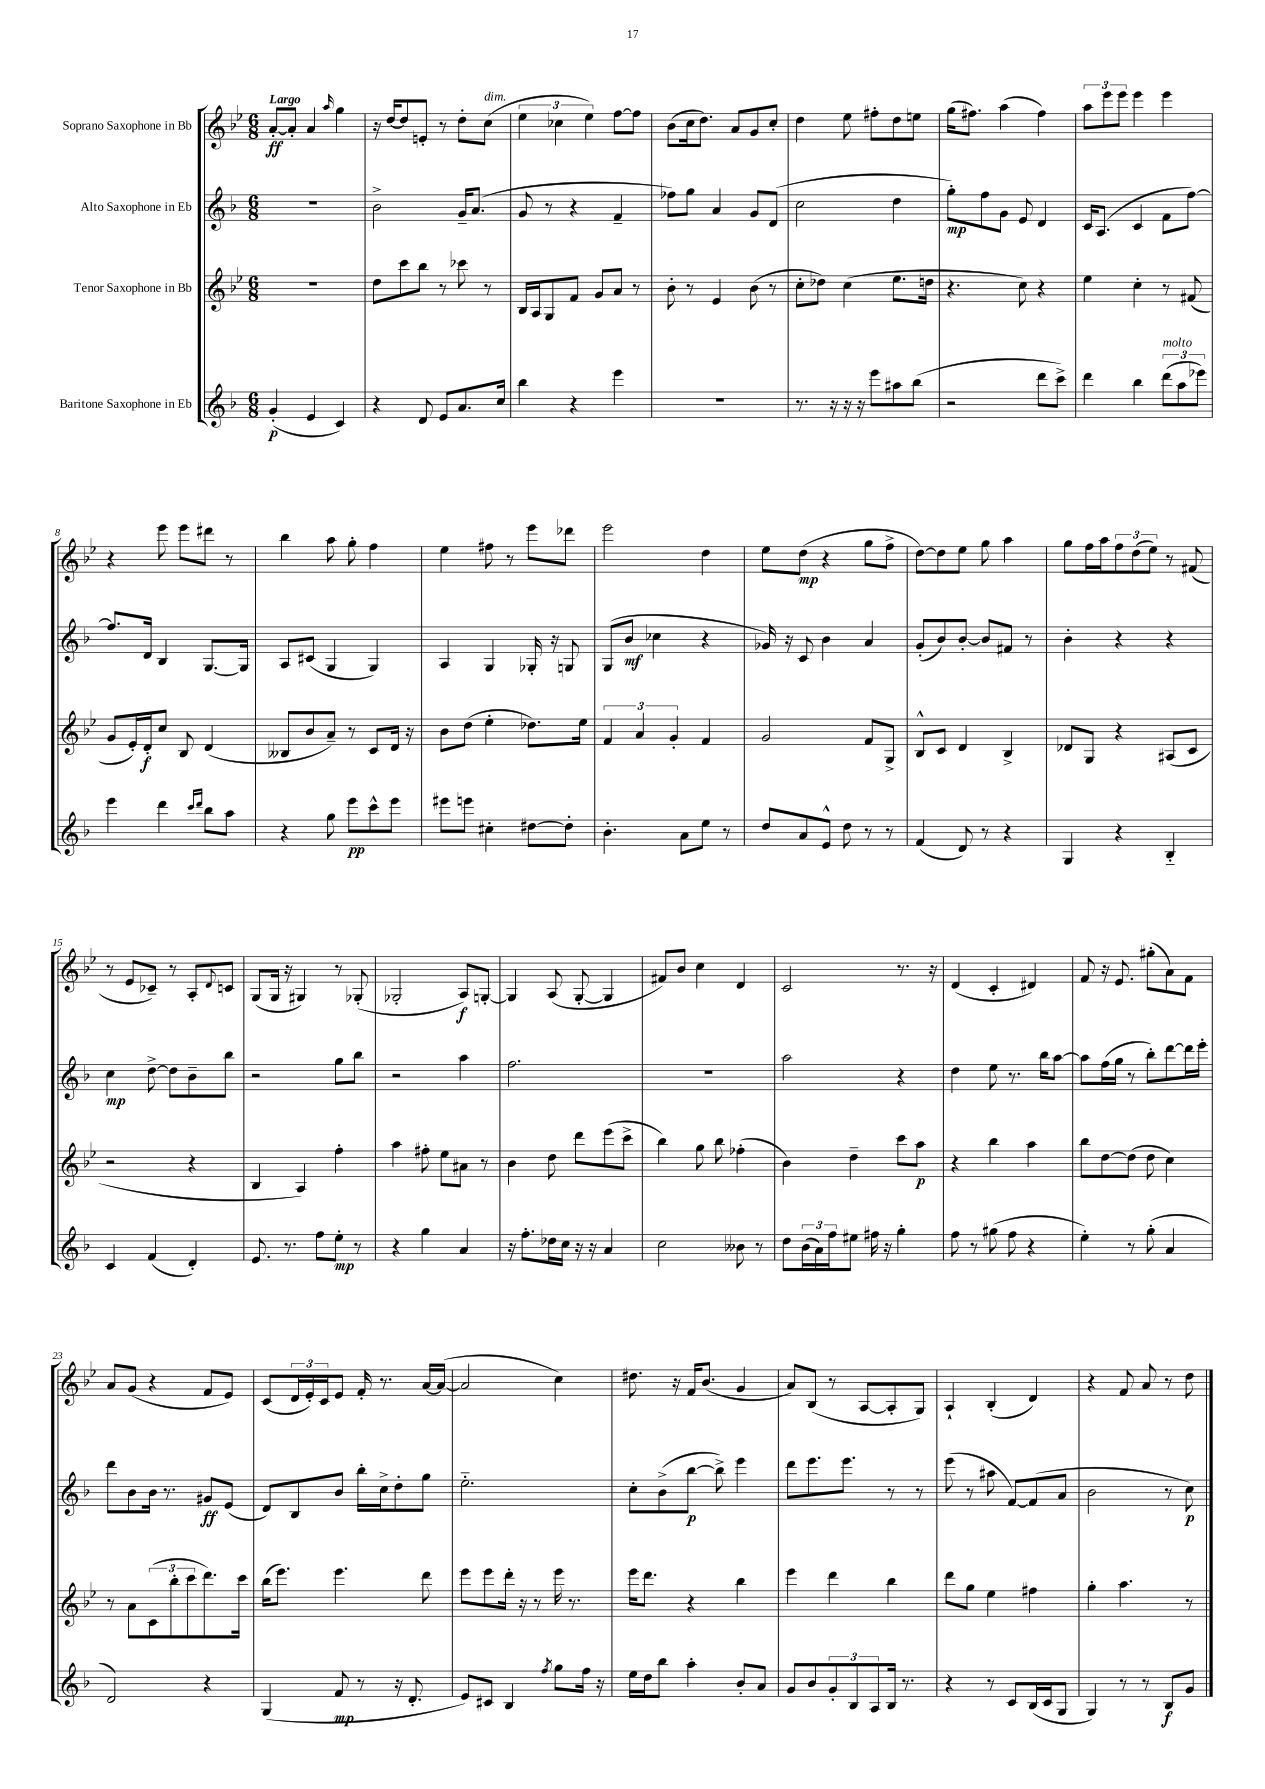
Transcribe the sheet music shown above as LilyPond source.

<<
\new StaffGroup <<
\new Staff = "s0" \with { instrumentName = "Soprano Saxophone in Bb" } {
    \clef treble \key bes \major \numericTimeSignature \time 6/8 \tempo "Largo"
    a'8~-.\ff a'8-. a'4 \grace { a''16 } g''4 |
    r16 d''16~ d''8 e'8-. r8 d''8-. c''8^\markup { \italic "dim." }( |
    \tuplet 3/2 { ees''4 ces''4 ees''4) } f''8~ f''8 |
    bes'8( c''16 d''8.) a'8 g'8 c''8-. |
    d''4 ees''8 fis''8-. d''8 e''8 |
    g''16( fis''8.) a''4( fis''4) |
    \tuplet 3/2 { a''8 ees'''8 ees'''8 } ees'''4 ees'''4 |
    r4 ees'''8 ees'''8 dis'''8 r8 |
    bes''4 a''8 g''8-. f''4 |
    ees''4 fis''8 r8 ees'''8 des'''8 |
    ees'''2 d''4 |
    ees''8 d''8\mp( r4 g''8 f''8-> |
    d''8~) d''8 ees''8 g''8 a''4 |
    g''8 f''16 a''16 \tuplet 3/2 { f''8 d''8( ees''8) } r8 fis'8( |
    r8 ees'8 ces'8--) r8 a8-. \appoggiatura { d'8 } c'8 |
    g8( g16 r16 gis4) r8 ges8-.( |
    ges2-. a8\f) g8~-. |
    g4 a8( g8~-. g4 |
    fis'8) bes'8 c''4 d'4 |
    c'2 r8. r16 |
    d'4( c'4-. dis'4) |
    f'8 r16 ees'8. gis''8-.( a'8) f'8 |
    a'8 g'8( r4 f'8 ees'8) |
    c'8( \tuplet 3/2 { d'16 ees'16-.) c'16 } ees'8 f'16-. r8. a'16~ a'16~( |
    a'2 c''4) |
    dis''8. r16 f'16 bes'8.( g'4 |
    a'8) bes8( r8 a8~ a8-. g8) |
    a4-! bes4-.( d'4) |
    r4 f'8 a'8 r8 d''8 \bar "|." |
}
\new Staff = "s1" \with { instrumentName = "Alto Saxophone in Eb" } {
    \clef treble \key f \major \numericTimeSignature \time 6/8
    R2. |
    bes'2-> g'16-- a'8.( |
    g'8 r8 r4 f'4-- |
    fes''8) g''8 a'4 g'8 d'8( |
    c''2 d''4 |
    g''8-.\mp) f''8 g'8 e'8 d'4 |
    c'16 a8.( c'4 f'8 f''8~) |
    f''8. d'16 bes4 g8.~ g16 |
    a8 cis'8( g4 g4) |
    a4 g4 ges16-. r16 g8 |
    g8( bes'8\mf ces''4 r4 |
    ges'16) r16 c'8 bes'4 a'4 |
    g'8-.( bes'8) bes'8~-. bes'8 fis'8 r8 |
    bes'4-. r4 r4 |
    c''4\mp d''8~-> d''8 bes'8-- bes''8 |
    r2 g''8 bes''8 |
    r2 a''4 |
    f''2. |
    R2. |
    a''2 r4 |
    d''4 e''8 r8. bes''16 a''8~ |
    a''8 f''16( g''16 r8 bes''8-.) d'''8~ d'''16 e'''16-. |
    d'''8 bes'8 bes'16 r8. gis'8\ff e'8( |
    d'8) bes8 bes'8 bes''16-. c''16-> d''8-. g''8 |
    e''2.-_ |
    c''8-. bes'8->( bes''8~\p bes''8->) e'''4 |
    d'''8 e'''8. e'''8. r8 r8 |
    e'''8( r8 ais''8 f'8~) f'8( a'8 |
    bes'2 r8 c''8\p) \bar "|." |
}
\new Staff = "s2" \with { instrumentName = "Tenor Saxophone in Bb" } {
    \clef treble \key bes \major \numericTimeSignature \time 6/8
    R2. |
    d''8 c'''8 bes''8 r8 ces'''8 r8 |
    bes16 a16 g8 f'8 g'8 a'8 r8 |
    bes'8-. r8 ees'4 bes'8( r8 |
    c''8-. des''8) c''4( ees''8. d''16 |
    r4. c''8) r4 |
    ees''4 c''4-. r8 fis'8( |
    g'8 ees'16-.) d'16-.\f c''8 bes8 d'4( |
    beses8 bes'8 a'8--) r8 c'8 d'16 r16 |
    bes'8 d''8( ees''4-. des''8.) ees''16 |
    \tuplet 3/2 { f'4 a'4 g'4-. } f'4 |
    g'2 f'8 g8-> |
    bes8-^ c'8 d'4 bes4-> |
    des'8 g8 r4 ais8( c'8 |
    r2 r4 |
    bes4 a4) f''4-. |
    a''4 fis''8-. ees''8 ais'8 r8 |
    bes'4 d''8 d'''8 ees'''8( c'''8-> |
    bes''4) g''8 bes''8 fes''4-.( |
    bes'4) d''4-- c'''8 a''8\p |
    r4 bes''4 a''4 |
    bes''8 d''8~ d''8( d''8 c''4) |
    r8 a'8 \tuplet 3/2 { c'8( bes''8-. c'''8 } d'''8.) c'''16 |
    bes''16( ees'''8.) ees'''4. d'''8 |
    ees'''8 ees'''8 d'''16-. r16 r8 ees'''16 r8. |
    ees'''16 d'''8. r4 bes''4 |
    ees'''4 d'''4 bes''4 |
    d'''8 g''8 ees''4 fis''4 |
    g''4-. a''4. r8 \bar "|." |
}
\new Staff = "s3" \with { instrumentName = "Baritone Saxophone in Eb" } {
    \clef treble \key f \major \numericTimeSignature \time 6/8
    g'4-.\p( e'4 c'4) |
    r4 d'8 e'8 a'8. c''16 |
    bes''4 r4 e'''4 |
    R2. |
    r8. r16 r16 r16 e'''8 ais''8 bes''8( |
    r2 d'''8 c'''8->) |
    d'''4 bes''4 \tuplet 3/2 { d'''8^\markup { \italic "molto" }( a''8 ees'''8) } |
    e'''4 d'''4 \grace { c'''16 d'''16 } bes''8 a''8 |
    r4 g''8 e'''8\pp c'''8-^ e'''8 |
    eis'''8 e'''8 cis''4-. dis''8~ dis''8-. |
    bes'4.-. a'8 e''8 r8 |
    d''8 a'8 e'8-^ d''8 r8 r8 |
    f'4( d'8) r8 r4 |
    g4 r4 bes4-_ |
    c'4 f'4( d'4-.) |
    e'8. r8. f''8 e''8-.\mp r8 |
    r4 g''4 a'4 |
    r16 f''8.-. des''16 c''16 r16 r16 a'4 |
    c''2 beses'8 r8 |
    d''8 \tuplet 3/2 { bes'16( a'16) f''16 } eis''8 fis''16 r16 g''4-. |
    f''8 r8 gis''8( f''8 r4 |
    e''4-.) r8 g''8-.( a'4 |
    d'2) r4 |
    g4( f'8\mp r8 r16 d'8.-. |
    e'8) cis'8 bes4 \acciaccatura { f''8 } g''8 f''16 r16 |
    e''16 d''16 bes''8 a''4-. bes'8-. a'8 |
    g'8 bes'8 \tuplet 3/2 { g'8-. bes8 a8 } bes16 r8. |
    r4 r8 c'8 bes16( c'16 g8 |
    g4) r8 r8 bes8\f g'8 \bar "|." |
}
>>
>>
